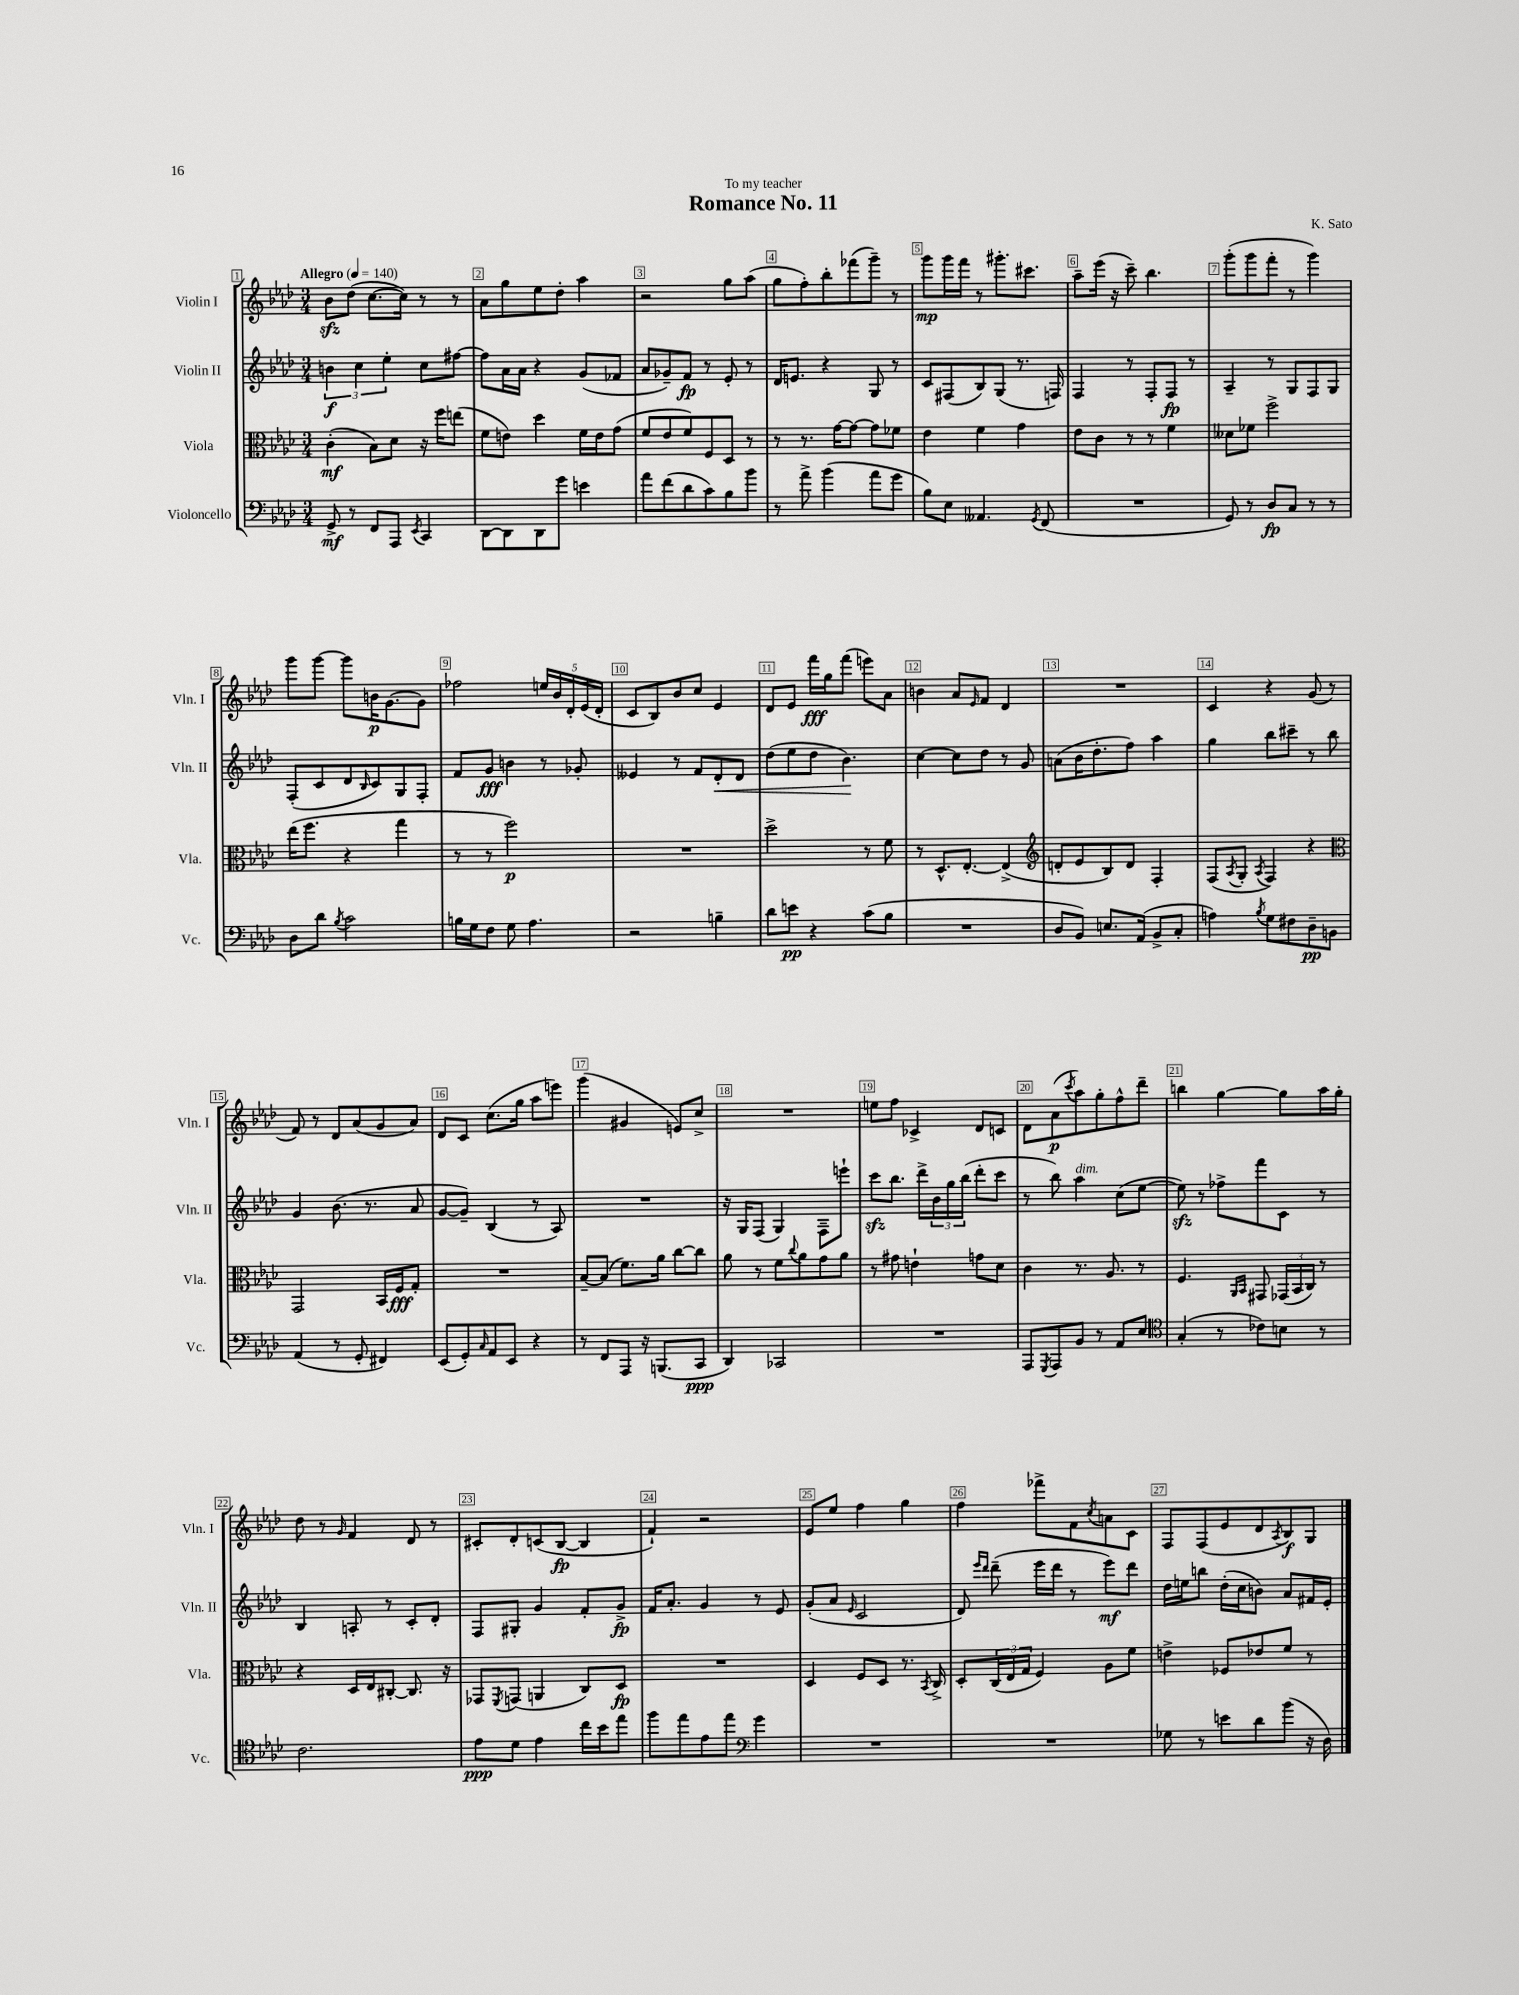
\header { title = "Romance No. 11" composer = "K. Sato" dedication = "To my teacher" }
<<
\new StaffGroup <<
\new Staff = "s0" \with { instrumentName = "Violin I" shortInstrumentName = "Vln. I" } {
    \clef treble \key aes \major \numericTimeSignature \time 3/4 \tempo "Allegro" 4 = 140
    bes'8\sfz des''8( c''8.~ c''16) r8 r8 |
    aes'8 g''8 ees''8 des''8-. aes''4 |
    r2 g''8 aes''8( |
    g''8 f''8-.) bes''8-. fes'''8( g'''8--) r8 |
    g'''8\mp g'''16 f'''16 r8 gis'''8.-. cis'''8. |
    aes''8-- ees'''16( r16 c'''8--) bes''4. |
    g'''8-.( g'''8 f'''8-. r8 g'''4) |
    g'''8 g'''8~ g'''8 b'16\p g'8.~ g'8 |
    fes''2 \tuplet 5/4 { e''16 bes'16 des'16-. ees'16( des'16-. } |
    c'8 bes8) bes'8 c''8 ees'4 |
    des'8 ees'8 f'''16\fff g''16 f'''8( e'''8) aes'8 |
    b'4 aes'8 \grace { ees'16 } f'8 des'4 |
    R2. |
    c'4 r4 g'8( r8 |
    f'8) r8 des'8 aes'8( g'8 aes'8) |
    des'8 c'8 c''8.( g''16 aes''8 e'''8) |
    g'''4( gis'4 e'8) c''8-> |
    R2. |
    e''8 f''8 ces'4-> des'8 c'8 |
    des'8 aes'8\p( \acciaccatura { c'''8 } aes''8) g''8-. f''8-^ des'''8-- |
    b''4 g''4~ g''8 aes''16 g''16-. |
    des''8 r8 \grace { g'16 } f'4 des'8 r8 |
    cis'8-. des'8-. c'8( bes8~\fp bes4 |
    f'4-!) r2 |
    ees'8 ees''8 f''4 g''4 |
    f''4 fes'''8-> f'8 \acciaccatura { c''8 } a'8 c'8 |
    f8 f8( ees'8 des'8 \acciaccatura { aes8 } bes8\f) g8 \bar "|." |
}
\new Staff = "s1" \with { instrumentName = "Violin II" shortInstrumentName = "Vln. II" } {
    \clef treble \key aes \major \numericTimeSignature \time 3/4
    \tuplet 3/2 { b'4\f c''4 ees''4-. } c''8 fis''8~ |
    fis''8 aes'16 aes'16 r4 g'8( fes'8 |
    aes'8 ges'8--) f'8\fp r8 ees'8-. r8 |
    des'16 e'8. r4 g8 r8 |
    c'8 fis8( bes8) g8( r8. f16) |
    f4 r8 f8-. f8\fp r8 |
    aes4-- r8 g8 f8 g8 |
    f8-.( c'8 des'8 \grace { bes16 } c'8) g8 f8-. |
    f'8 g'8\fff b'4 r8 ges'8-. |
    eeses'4 r8 f'8 des'8-.\< des'8 |
    des''8( ees''8 des''8 bes'4.\!) |
    c''4~ c''8 des''8 r8 g'8 |
    a'8( bes'16 des''8.-. f''8) aes''4 |
    g''4 bes''8 cis'''8-- r8 bes''8 |
    g'4 bes'8.( r8. aes'8 |
    g'8~ g'8--) bes4( r8 aes8) |
    R2. |
    r16 g16 f8( g4) f8-- e'''8-! |
    c'''8\sfz bes''8. des'''16-> \tuplet 3/2 { bes'16 g''16 bes''16( } des'''8-. c'''8 |
    r8 bes''8) aes''4^\markup { \italic "dim." } c''8( ees''8~ |
    ees''8\sfz) r8 fes''8-> f'''8 c'8 r8 |
    bes4 a8-. r8 c'8-. des'8-. |
    f8 gis8-. g'4 f'8-. g'8->\fp |
    f'16 aes'8.-. g'4 r8 ees'8 |
    g'8-.( aes'8 \grace { ees'16 } c'2 |
    des'8) \grace { ees'''16 des'''16 } des'''8--( ees'''16 des'''16 r8 ees'''8\mf) des'''8 |
    des''16 e''16 b''8 des''16-.( c''16 b'8) aes'8 fis'16 ees'16-. \bar "|." |
}
\new Staff = "s2" \with { instrumentName = "Viola" shortInstrumentName = "Vla." } {
    \clef alto \key aes \major \numericTimeSignature \time 3/4
    c'4-.\mf( bes8) des'8 r16 f''16 e''8( |
    f'8 e'8) des''4 f'16 e'16 g'8( |
    f'8 ees'8 f'8) f8 des8 r8 |
    r8 r8. g'16~ g'8~ g'8 fes'8 |
    ees'4 f'4 g'4 |
    ees'8 c'8 r8 r8 f'4 |
    deses'8 fes'8 f''2-> |
    ees''16( f''8. r4 g''4 |
    r8 r8 f''2\p) |
    R2. |
    des''2-> r8 f'8 |
    r8 des8.-^ ees8.~-. ees4->( |
    \clef treble d'8-. ees'8 bes8) d'8 f4-. |
    f8( \acciaccatura { aes8 } g8-. \acciaccatura { aes8 } f4) r4 |
    \clef alto g,2 bes,16 f16\fff g8-. |
    R2. |
    bes8~-- bes8( f'8.) aes'16 c''8~ c''8 |
    aes'8 r8 f'8 \appoggiatura { c''8 } aes'8 g'8 aes'8 |
    r8 gis'8 e'4-! g'8 des'8 |
    c'4 r8. aes8. r8 |
    f4. \grace { aes,16 bes,16 } gis,8 \tuplet 3/2 { ges,16( bes,16 c16) } r8 |
    r4 des16 ees16 cis8~-. cis8. r16 |
    ges,8 \acciaccatura { f,8 } g,8( a,4 c8) des8\fp |
    R2. |
    des4 f8 des8 r8. \acciaccatura { bes,8 } c16-> |
    des8-. \tuplet 3/2 { c16( ees16 g16 } f4) aes8 f'8 |
    e'4-> fes8 ees'8 f'8 r8 \bar "|." |
}
\new Staff = "s3" \with { instrumentName = "Violoncello" shortInstrumentName = "Vc." } {
    \clef bass \key aes \major \numericTimeSignature \time 3/4
    g,8->\mf r8 f,8 aes,,8 \acciaccatura { ees,8 } c,4 |
    des,8~ des,8 des,8 g'8 e'4 |
    aes'8 f'8( des'8 c'8) bes8 bes'8 |
    r8 aes'8-> bes'4( aes'8 g'8 |
    bes8) ees8 aeses,4. \acciaccatura { g,8 } f,8( |
    R2. |
    g,8) r8 des8\fp c8 r8 r8 |
    des8 des'8 \acciaccatura { bes8 } c'2 |
    b16 g16 f8 g8 aes4. |
    r2 b4-- |
    des'8 e'8\pp r4 c'8( bes8 |
    R2. |
    des8 bes,8) e8. aes,16( bes,8-> c8-. |
    a4) \acciaccatura { bes8 } g8 fis8 des8--\pp b,8 |
    aes,4( r8 g,8-. fis,4) |
    ees,8( g,8-.) \grace { c16 } aes,8 ees,8 r4 |
    r8 f,8 aes,,8 r16 b,,8.( c,8\ppp |
    des,4) ces,2 |
    R2. |
    aes,,8 \acciaccatura { g,,8 } aes,,8 bes,8 r8 aes,8 ees8 |
    \clef tenor g4-.( r8 ces'8) b8 r8 |
    c'2. |
    ees'8\ppp des'8 ees'4 c''16 bes'16 ees''8 |
    f''8 ees''8 ees'8 ees''8 \clef bass g'4 |
    R2. |
    R2. |
    ges8 r8 e'8 des'8 bes'8( r16 des16) \bar "|." |
}
>>
>>
\layout { \context { \Score \override BarNumber.break-visibility = ##(#f #t #t) barNumberVisibility = #all-bar-numbers-visible \override BarNumber.stencil = #(make-stencil-boxer 0.1 0.3 ly:text-interface::print) } }
